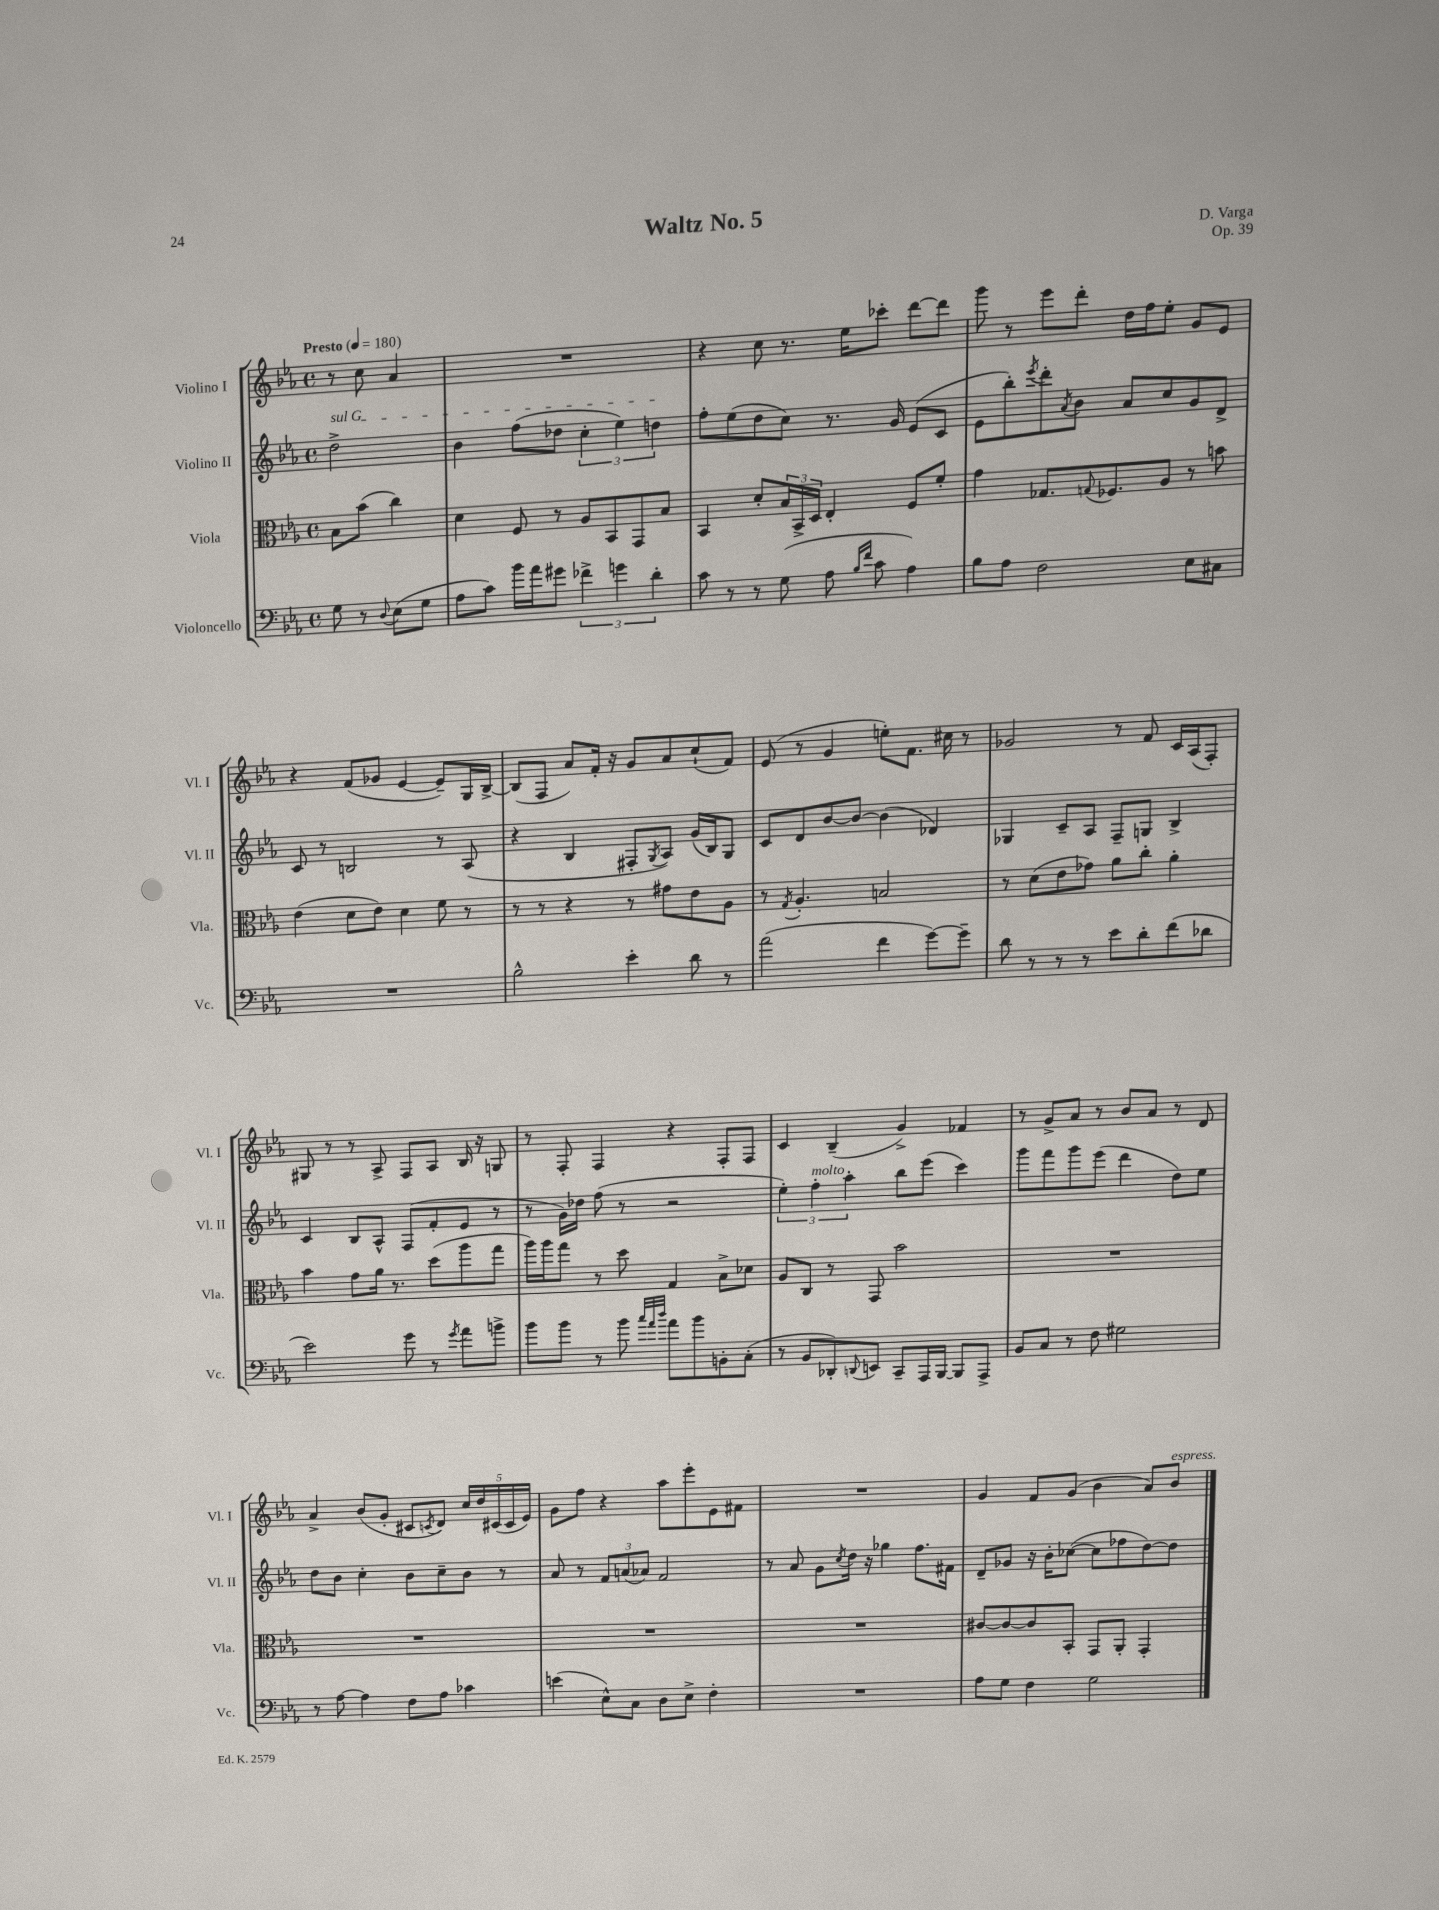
\header { title = "Waltz No. 5" composer = "D. Varga" opus = "Op. 39" }
<<
\new StaffGroup <<
\new Staff = "s0" \with { instrumentName = "Violino I" shortInstrumentName = "Vl. I" } {
    \clef treble \key ees \major \defaultTimeSignature \time 4/4 \partial 2 \tempo "Presto" 4 = 180
    r8 c''8 aes'4 |
    R1 |
    r4 c''8 r8. ees''16 ces'''8-. d'''8~ d'''8 |
    g'''8 r8 ees'''8 d'''8-. d''16 f''16 ees''8-. g'8 ees'8 |
    r4 f'8( ges'8 ees'4~ ees'8--) g16 bes16~-> |
    bes8( f8 aes'8) f'16-. r16 g'8 aes'8 c''8-!( f'8) |
    ees'8( r8 g'4 e''8-.) f'8. cis''16 r8 |
    ges'2 r8 f'8 c'16 aes16( f8-.) |
    gis8 r8 r8 aes8-> f8 aes8 bes16 r16 g8 |
    r8 f8-. f4 r4 f8-. f8 |
    c'4 bes4--( g'4->) fes'4 |
    r8 g'8-> aes'8 r8 bes'8 aes'8 r8 d'8 |
    aes'4-> bes'8( g'8-. cis'8 \acciaccatura { c'8 } d'8) \tuplet 5/4 { c''16 d''16 cis'16( cis'16 ees'16) } |
    g'8 f''8 r4 aes''8 ees'''8-. ees'8 fis'8 |
    R1 |
    g'4 f'8 g'8( bes'4 aes'8) bes'8^\markup { \italic "espress." } \bar "|." |
}
\new Staff = "s1" \with { instrumentName = "Violino II" shortInstrumentName = "Vl. II" } {
    \clef treble \key ees \major \defaultTimeSignature \time 4/4 \partial 2
    \once \override TextSpanner.bound-details.left.text = \markup { \italic "sul G" } d''2->\startTextSpan |
    bes'4 f''8( des''8 \tuplet 3/2 { c''4-. ees''4) d''4\stopTextSpan } |
    f''8-. ees''8( d''8 c''8) r8. g'16 ees'8( c'8 |
    ees'8 bes''8-.) \acciaccatura { ees'''8 } d'''8-. \acciaccatura { aes'8 } bes'8 aes'8 c''8 g'8 d'8-> |
    c'8 r8 b2 r8 aes8( |
    r4 bes4 fis8-. \acciaccatura { g8 } aes8) g'16( bes16) g8 |
    c'8 d'8 bes'8~ bes'8~ bes'4( des'4) |
    ges4 c'8-- aes8 f8-- g8 bes4-> |
    c'4 bes8 aes8-^ f8( f'8-. ees'8 r8 |
    r8 g'16) des''16 f''8( r8 r2 |
    \tuplet 3/2 { ees''4-.) f''4-.^\markup { \italic "molto" } aes''4-. } bes''8 ees'''8( c'''4) |
    g'''8 f'''8 g'''8 ees'''8( d'''4 d''8) ees''8 |
    d''8 bes'8 c''4-. bes'8 c''8-- bes'8 r8 |
    aes'8 r8 \tuplet 3/2 { f'8 a'8( aes'8) } f'2 |
    r8 aes'8 g'8 \acciaccatura { c''8 } d''16 r16 ges''4 f''8. fis'16 |
    d'8-- ges'8 r16 bes'16-. ces''8~( ces''8 fes''8 d''8~) d''8 \bar "|." |
}
\new Staff = "s2" \with { instrumentName = "Viola" shortInstrumentName = "Vla." } {
    \clef alto \key ees \major \defaultTimeSignature \time 4/4 \partial 2
    bes8 bes'8( c''4) |
    d'4 f8 r8 aes8 bes,8 g,8 bes8 |
    bes,4 d'8-. \tuplet 3/2 { bes16 bes,16-> d16 } ees4-. f8 f'8-. |
    g'4 ges8. \appoggiatura { g8 } fes8. aes8 r8 b'8 |
    ees'4( d'8 ees'8) d'4 f'8 r8 |
    r8 r8 r4 r8 gis'8 ees'8 aes8 |
    r8 \acciaccatura { g8 } aes4.-. b2 |
    r8 d'8( ees'8 ges'8) aes'8 c''8-. aes'4-. |
    bes'4 g'8 aes'16 r8. d''8( aes''8 g''8 |
    aes''16) aes''16 g''8 r8 d''8 g4 bes8-> des'8 |
    aes8 c8 r8 g,8 bes'2 |
    R1 |
    R1 |
    R1 |
    R1 |
    cis'8~ cis'8~ cis'8 bes,8-. g,8 aes,8-. g,4-. \bar "|." |
}
\new Staff = "s3" \with { instrumentName = "Violoncello" shortInstrumentName = "Vc." } {
    \clef bass \key ees \major \defaultTimeSignature \time 4/4 \partial 2
    g8 r8 \appoggiatura { d8 } ees8( g8 |
    aes8 c'8) bes'16 aes'16 gis'8 \tuplet 3/2 { fes'4-> g'4 d'4-. } |
    c'8 r8 r8 g8( aes8 \grace { bes16 f'16 } c'8 aes4) |
    bes8 aes8 f2 ees8 cis8 |
    R1 |
    bes2-^ ees'4-. d'8 r8 |
    aes'2( f'4 g'8~) g'8-- |
    d'8 r8 r8 r8 ees'8 d'8-. f'8( des'8 |
    ees'2) g'8 r8 \acciaccatura { g'8 } aes'8 b'8-> |
    bes'8 bes'8 r8 bes'8 \grace { c''32 aes'32 d''32 } aes'8 bes'8 b,8-. c8-.( |
    r8 bes,8 des,8-.) \appoggiatura { d,8 } e,8 c,8-- aes,,16 bes,,16~ bes,,8 aes,,8-> |
    bes,8 c8 r8 f8 gis2 |
    r8 aes8~ aes4 f8 aes8 ces'4 |
    e'4( ees8-^) c8 d8 ees8-> f4-. |
    R1 |
    aes8 g8 f4 g2 \bar "|." |
}
>>
>>
\layout { \context { \Score \remove "Bar_number_engraver" } }
